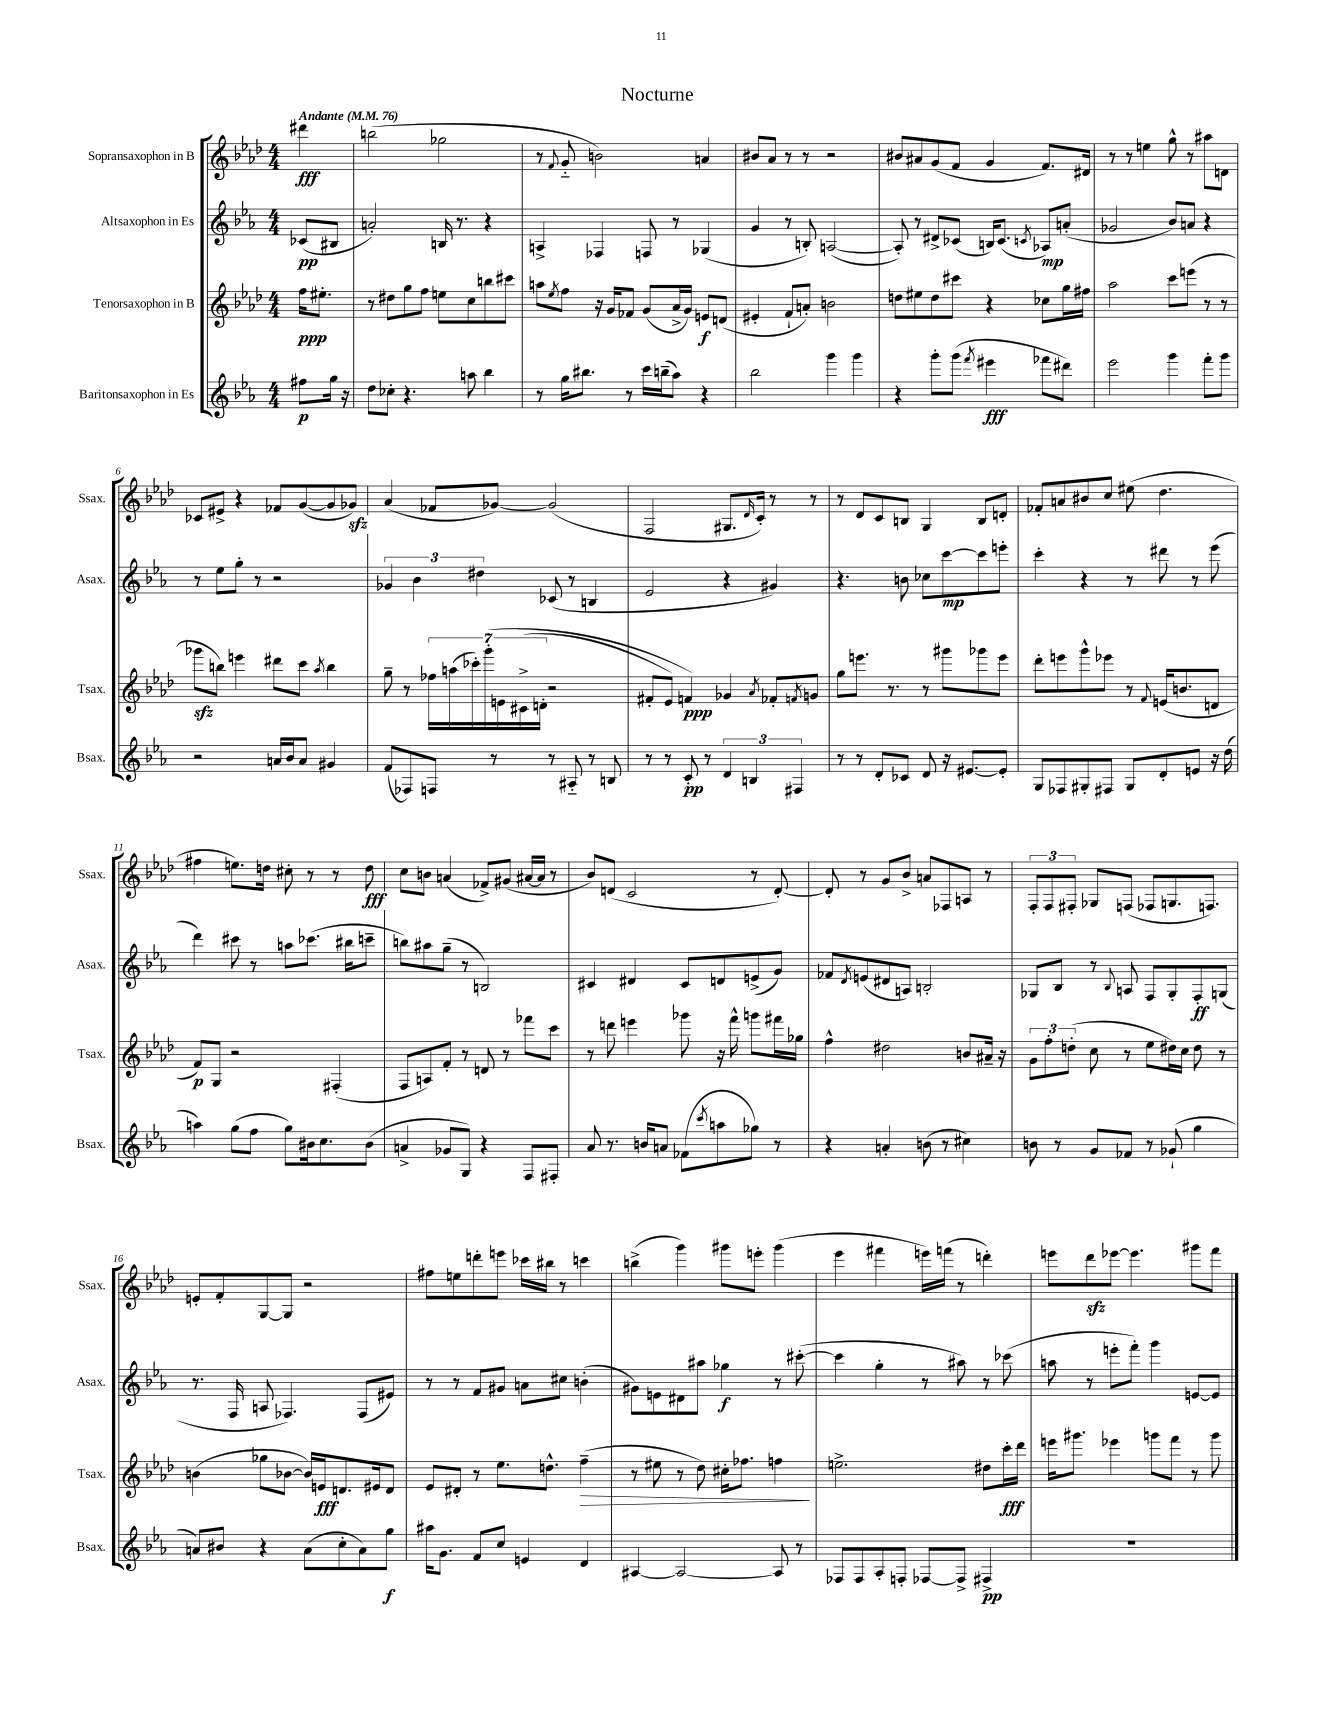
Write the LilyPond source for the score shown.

\header { title = "Nocturne" }
<<
\new StaffGroup <<
\new Staff = "s0" \with { instrumentName = "Sopransaxophon in B" shortInstrumentName = "Ssax." } {
    \clef treble \key aes \major \numericTimeSignature \time 4/4 \partial 4 \tempo "Andante" 4 = 76
    dis'''4\fff |
    b''2( ges''2 |
    r8 \appoggiatura { f'8 } g'8-_ b'2) a'4 |
    bis'8 aes'8 r8 r8 r2 |
    bis'8 ais'8 g'8( f'8 g'4 f'8.) dis'16 |
    r8 r8 e''4 g''8-^ r8 ais''8 d'8 |
    ces'8 eis'8-> r4 fes'8 g'8~( g'8 ges'8\sfz) |
    aes'4( fes'8 ges'8~) ges'2( |
    f2 gis8. \grace { des'16 } c'16-.) r8 r8 |
    r8 des'8 c'8 b8 g4 b8 d'8-. |
    fes'8-. a'8 bis'8 c''8 eis''8( des''4. |
    fis''4 e''8.) d''16 cis''8-. r8 r8 d''8\fff |
    c''8 b'8 a'4( fes'8->) gis'8( ais'16~ ais'16 r8 |
    bes'8) d'8( c'2 r8 d'8~-.) |
    d'8-. r8 g'8 bes'8-> a'8 fes8 a8 r8 |
    \tuplet 3/2 { f8-. f8 fis8-. } ges8 f8( fes8 g8. f8.) |
    e'8-. f'8-. g8~ g8 r2 |
    fis''8 e''8 d'''8-. e'''8 ces'''16 bis''16 r8 c'''4 |
    b''4->( g'''4) gis'''8 e'''8-. gis'''4( |
    ees'''4 fis'''4 e'''16) f'''16( r8 d'''4-.) |
    e'''8 des'''8\sfz ees'''8~ ees'''4. gis'''8 f'''8 \bar "|." |
}
\new Staff = "s1" \with { instrumentName = "Altsaxophon in Es" shortInstrumentName = "Asax." } {
    \clef treble \key ees \major \numericTimeSignature \time 4/4 \partial 4
    ces'8\pp( bis8 |
    a'2-.) b16 r8. r4 |
    a4-> fes4 f8 r8 ges4( |
    g'4 r8 b8-.) a2~( |
    a8-.) r8 dis'8-> ces'8( b16) ces'8.( \acciaccatura { c'8 } aes8\mp) a'8-.( |
    ges'2 bes'8) a'8 r4 |
    r8 ees''8 g''8-. r8 r2 |
    \tuplet 3/2 { ges'4 bes'4 dis''4 } ces'8( r8 b4 |
    ees'2 r4 gis'4) |
    r4. b'8 ces''8 c'''8~\mp c'''8 e'''8-. |
    c'''4-. r4 r8 dis'''8 r8 ees'''8( |
    d'''4) cis'''8 r8 a''8 ces'''8.( bis''16 c'''8-- |
    b''8) ais''8 g''8--( r8 b2) |
    cis'4 dis'4 cis'8 d'8 e'8->( g'8) |
    fes'8 \acciaccatura { d'8 } e'8( dis'8 a8) b2-. |
    ges8 bes8 r8 \appoggiatura { bes8 } a8 f8 ges8-. f8-.\ff g8( |
    r8. f16 a8 fes4.) fes8( eis'8) |
    r8 r8 f'8 gis'8 a'8 cis''8 b'4-.( |
    gis'8) e'8 dis'8 ais''8 ges''4\f r8 cis'''8~-.( |
    cis'''4 g''4-. r8 ais''8) r8 ces'''8( |
    a''8 r8 e'''8-. f'''8-.) g'''4 e'8~ e'8 \bar "|." |
}
\new Staff = "s2" \with { instrumentName = "Tenorsaxophon in B" shortInstrumentName = "Tsax." } {
    \clef treble \key aes \major \numericTimeSignature \time 4/4 \partial 4
    f''16\ppp eis''8.-. |
    r8 dis''8 g''8 f''8 e''8 c''8 b''8 cis'''8 |
    a''8 \acciaccatura { ees''8 } f''8 r16 g'16 fes'8 g'8( aes'16-> g'16) e'8\f d'8( |
    eis'4-. f'8-! a'8-.) b'2 |
    d''8 eis''8 d''8 cis'''8 r4 ces''8 g''16 fis''16 |
    aes''2 c'''8 e'''8( r8 r8 |
    ges'''8\sfz b''8) e'''4 dis'''8 c'''8 \acciaccatura { aes''8 } b''4 |
    g''8-- r8 \tuplet 7/4 { fes''16 a''16( ces'''16-.) g'''16-.\( e'16 cis'16->( d'16-. } r2 |
    fis'8-. ees'8) f'4\ppp\) ges'4 \acciaccatura { aes'8 } fes'8-. \acciaccatura { f'8 } g'8 |
    g''8 e'''8. r8. r8 gis'''8 ges'''8 e'''8 |
    des'''8-. e'''8 g'''8-^ ees'''8 r8 \appoggiatura { f'8 } e'16( b'8. d'8 |
    f'8\p) g8 r2 fis4-.( |
    f8 a8) f'8-. r8 d'8 r8 fes'''8 c'''8 |
    r8 d'''8 e'''4 ges'''8 r16 f'''16-^ g'''8 fis'''16 ges''16 |
    f''4-^ dis''2 b'8 ais'16-- r16 |
    \tuplet 3/2 { g'8 f''8-. d''8-.( } c''8 r8 ees''8 dis''16) c''16 dis''8 r8 |
    b'4( ges''8 bes'8~ bes'16) e'16\fff d'8. eis'16 d'8 |
    ees'8 dis'8-. r8 ees''8. d''8.-^ f''4--\>( |
    r8 eis''8 r8 des''8) cis''16-. fes''8. f''4\! |
    e''2.-> dis''8 c'''16-.\fff des'''16 |
    e'''16 gis'''8. ees'''4 g'''8 f'''8 r8 g'''8 \bar "|." |
}
\new Staff = "s3" \with { instrumentName = "Baritonsaxophon in Es" shortInstrumentName = "Bsax." } {
    \clef treble \key ees \major \numericTimeSignature \time 4/4 \partial 4
    fis''8\p g''16 r16 |
    d''8 ces''8-. r4. a''8 bes''4 |
    r8 g''16 bis''8. r8 c'''16 b''16--( aes''8) r4 |
    bes''2 g'''4 g'''4 |
    r4 g'''8-. g'''8( \acciaccatura { f'''8 } eis'''4\fff fes'''8 dis'''8) |
    ees'''2 g'''4 f'''8-. g'''8 |
    r2 a'16 bes'16 a'8 gis'4 |
    f'8( fes8) f8 r8 r8 ais8-_ r8 b8 |
    r8 r8 c'8-.\pp r8 \tuplet 3/2 { d'4 b4 fis4 } |
    r8 r8 d'8-. ces'8 d'8 r16 eis'8.~ eis'8-. |
    g8 fes8 gis8-. fis8 gis8 d'8-. e'8 r16 d''16( |
    a''4) g''8( f''8 g''8) bis'16 c''8. bis'8( |
    a'4-> ges'8 g8) r4 f8 fis8-. |
    aes'8 r8. b'16 a'8 fes'8( \acciaccatura { c'''8 } a''8 ges''8) r8 |
    r4 a'4-. b'8( r8 cis''4) |
    b'8 r8 g'8 fes'8 r8 ges'8-!( g''4 |
    a'8) bis'8 r4 a'8( c''8-. a'8) g''8\f |
    ais''16 g'8. f'8 c''8 e'4 d'4 |
    ais4~ ais2~ ais8 r8 |
    fes8 fes8 aes8-. f8-. fes8~ fes8-> fis4->\pp |
    R1 \bar "|." |
}
>>
>>
